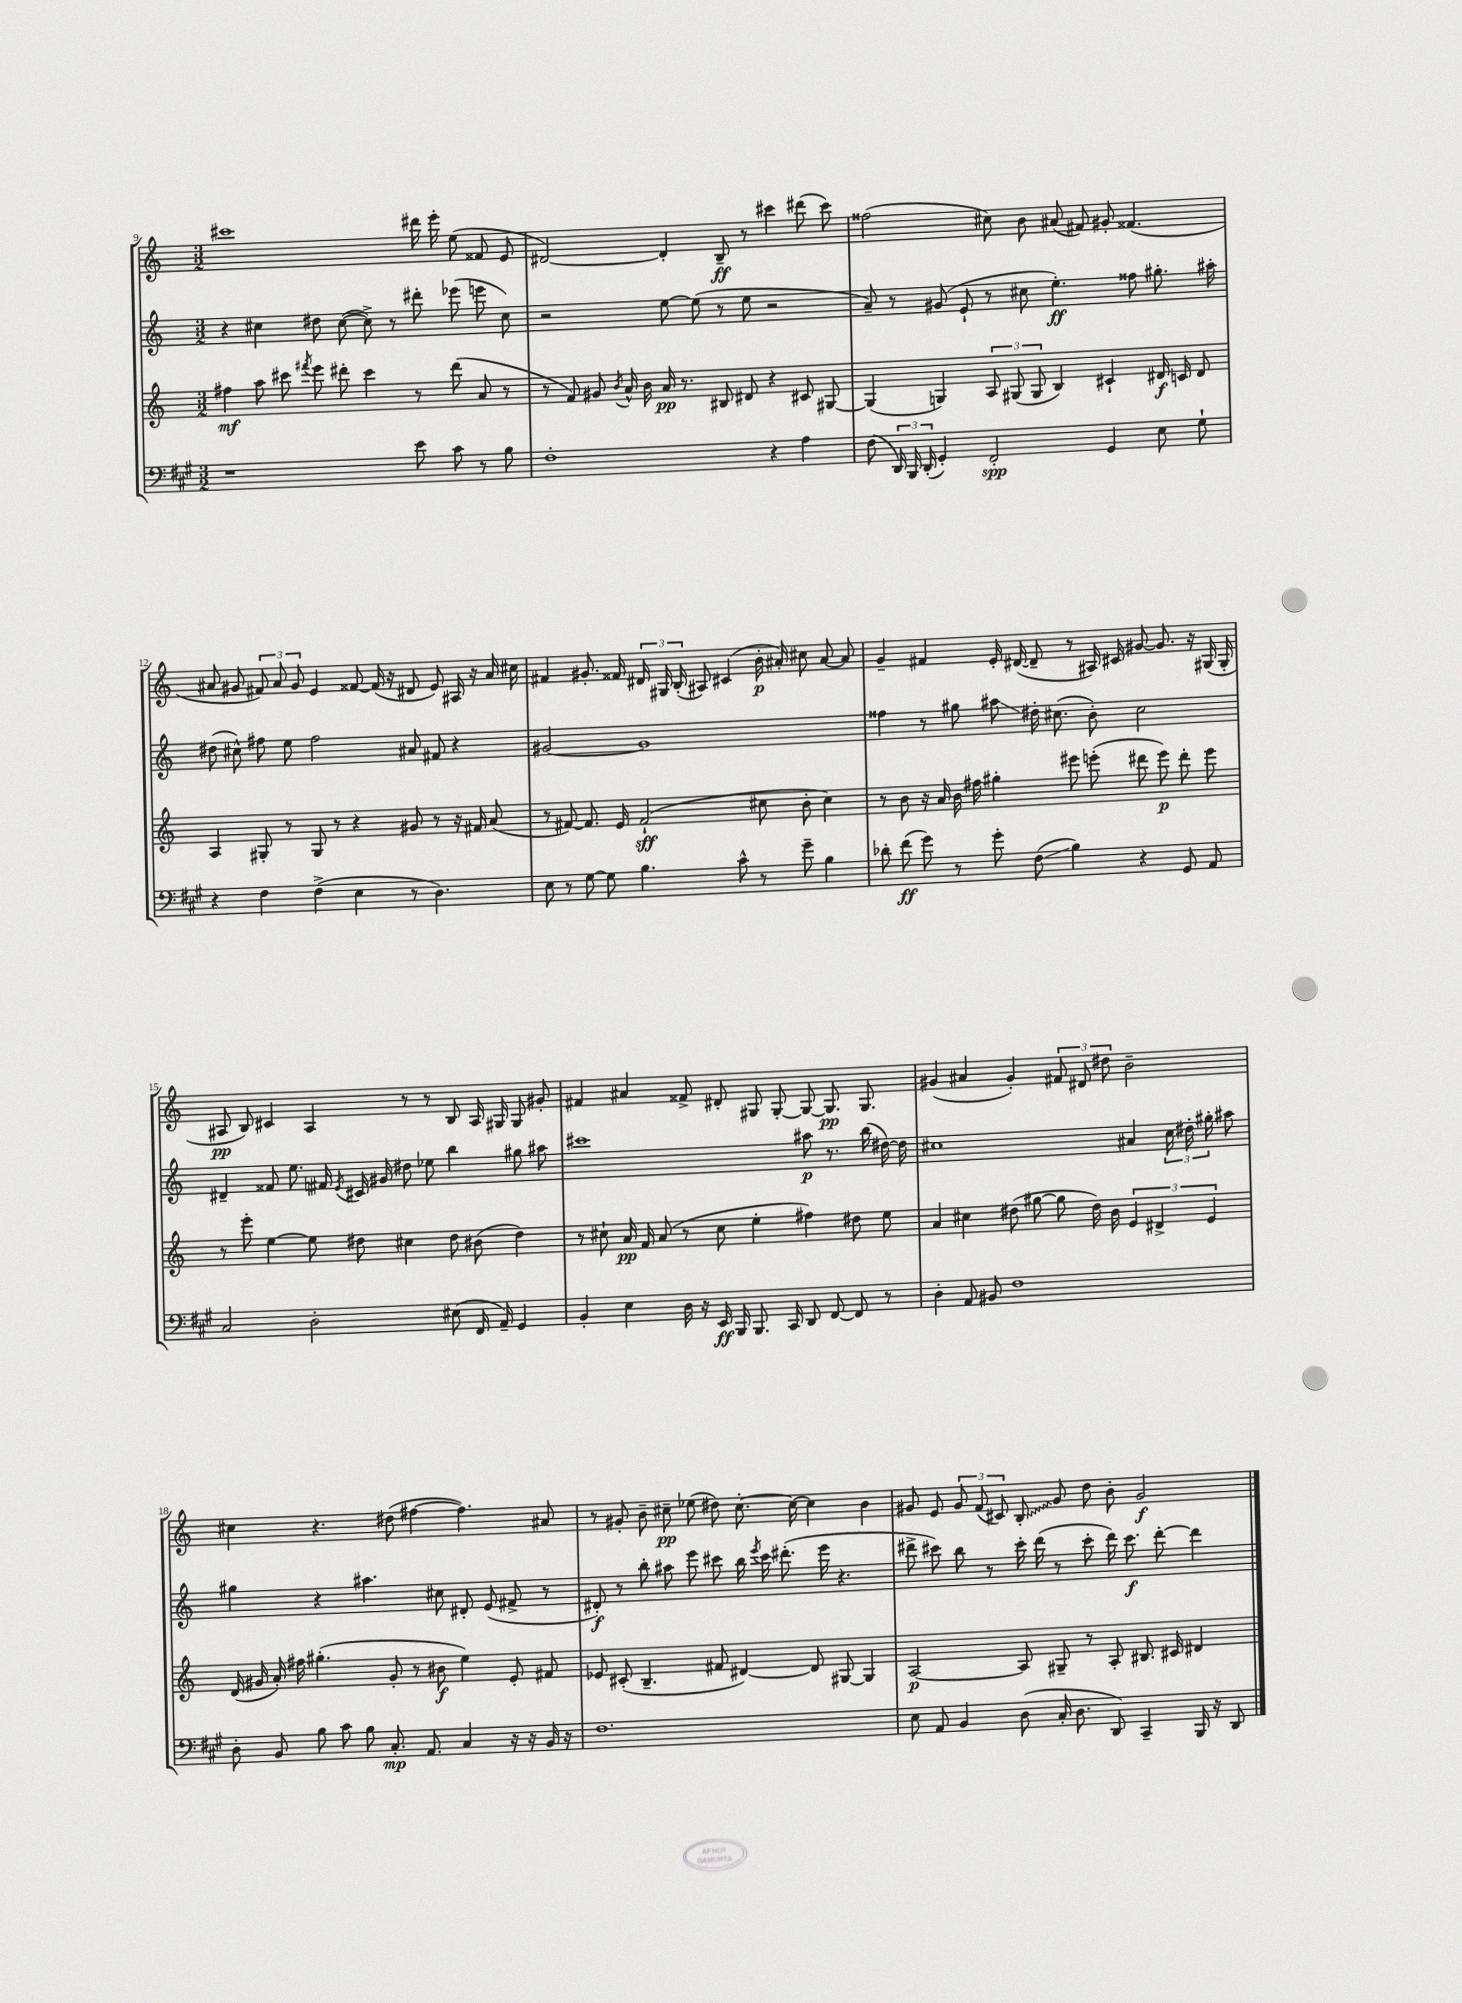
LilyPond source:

<<
\new StaffGroup <<
\new Staff = "s0" {
    \clef treble \key c \major \numericTimeSignature \time 3/2
    \autoBeamOff cis'''1 dis'''16 e'''16-. e''8( fisis'8 e'8 |
    dis'2~) dis'4-. b8--\ff r8 cis'''4 dis'''8( cis'''8) |
    fisis''2( cis''8) b'8 ais'8( fis'8) gis'8-. fisis'4.( |
    ais'8 gis'8 \tuplet 3/2 { fis'8) ais'8 gis'8 } e'4 fisis'8~ fisis'16( r16 dis'8 e'8) ais16 r16 ais'16 cis''16 |
    fis'4 gis'8.-. fisis'16 \tuplet 3/2 { dis'16 gis16 b16-.( } ais8) cis'4( b'16-.\p ais'16-.) cis''8 ais'8~ ais'8 |
    g'4-- fis'4 e'16-. dis'16~( dis'8-- r8 ais16) cis'16 gis'8~ gis'8. r16 gis16( gis16-. |
    ais8\pp b8) cis'4 ais4 r8 r8 b8 ais16 gis16 gis8 gis'8-. |
    fis'4 ais'4 fisis'8-> dis'8-. gis8 gis8~-. gis8~ gis8.\pp gis8. |
    gis'4( ais'4 gis'4-.) \tuplet 3/2 { fis'8 dis'8 dis''8 } b'2-- |
    cis''4 r4. dis''8( fis''4~ fis''4.) ais'8 |
    r8 gis'8-. b'8-- cis''8--\pp ees''8( dis''8) cis''8.~-. cis''16~ cis''4 b'4 |
    gis'8 e'8 \tuplet 3/2 { gis'8 f'8( cis'8) } \once \override Glissando.style = #'zigzag b8-.\glissando gis'8 d''8 b'8-. gis'2\f \bar "|." |
}
\new Staff = "s1" {
    \clef treble \key c \major \numericTimeSignature \time 3/2
    \autoBeamOff r4 cis''4 dis''8 cis''8~( cis''8->) r8 dis'''8-. ees'''8( e'''8 cis''8) |
    r2 e''8~ e''8( r8 e''8 r2 |
    a'8--) r8 gis'8( e'8-! r8 cis''8 e''4.-.\ff) fisis''8 gis''8.-. ais''16-. |
    dis''8( cis''8-^) fis''8 e''8 fis''2 ais'8 fis'8 r4 |
    gis'2~ gis'1 |
    fisis''4 r8 gis''8 ais''8\glissando dis''16-. cis''8.( b'8-.) cis''2 |
    dis'4-- fisis'8 e''8. fis'16 \acciaccatura { e'8 } cis'16 gis'16 dis''8 ees''8 b''4 gis''8 ais''8 |
    cis'''1 ais''8\p r8. b''16( dis''16~) dis''16 |
    cis''1 ais'4 \tuplet 3/2 { cis''16 dis''16-. gis''16-. } ais''8 |
    gis''4 r4 ais''4. cis''8 dis'8-. e'8( fis'8-> r8 |
    dis'8-.\f) r8 b''8-. ais''8 e'''8 cis'''8 b''16 \acciaccatura { e'''8 } cis'''16 dis'''8.-.( e'''16 r4. |
    dis'''8-> cis'''8) b''8 r8 cis'''16-. dis'''16( r8 cis'''8-. dis'''16) cis'''8.\f dis'''8~-. dis'''4 \bar "|." |
}
\new Staff = "s2" {
    \clef treble \key c \major \numericTimeSignature \time 3/2
    \autoBeamOff fis''4\mf a''8 cis'''8 \acciaccatura { fis'''8 } e'''8 dis'''8-. cis'''4 r8 dis'''8( a'8 r8 |
    r8 f'8) gis'8 \acciaccatura { b'8 } a'16-^ b'16 a'16\pp r8. bis8 dis'8 r4 cis'8 gis8~ |
    gis4( g4) \tuplet 3/2 { a8 gis8( gis8 } b4) cis'4-! dis'16\f c'16 dis'8 |
    a4 gis8-. r8 gis8 r8 r4 gis'8 r8 r16 fis'16 a'8( |
    r8 fis'8~) fis'8. e'16 fis'2-!\sff( cis''8 b'8-. cis''4) |
    r8 b'8 r16 a'16 b'16 fis''16 gis''4-. eis'''8 e'''8-.( dis'''8 e'''8\p) dis'''8-. e'''8 |
    r8 e'''8-. e''4~ e''8 dis''8 cis''4 dis''8 bis'8( dis''4) |
    r8 cis''8-! a'16\pp f'16 a'8( r8 cis''8 e''4-. fis''4) dis''8 e''8 |
    a'4 cis''4 dis''8( gis''8~ gis''8 dis''16) b'16 \tuplet 3/2 { e'4 dis'4-> e'4 } |
    d'16( gis'16 a'16-.) fis''16 gis''4.-.( gis'8-. r8 bis'8\f e''4) e'8-. fis'8 |
    ees'8 cis'8-.( b4.-- fis'8 dis'4~) dis'8 gis8~ gis4 |
    a2~\p a8 gis8-- r8 a8-. bis8. cis'16 dis'4 \bar "|." |
}
\new Staff = "s3" {
    \clef bass \key a \major \numericTimeSignature \time 3/2
    \autoBeamOff r1 e'8 cis'8 r8 b8 |
    fis1-. r4 a4 |
    fis8( \tuplet 3/2 { d,16) b,,16 d,16-.( } gis,4-.) fis,2-.\spp gis,4 e8 gis8-! |
    r4 fis4 fis4->( e4 r8 d4.) |
    e8 r8 gis8~ gis8 b4. cis'8-^ r8 gis'8-- b4 |
    des'8-. fis'8\ff( gis'8) r8 gis'8-. fis8\glissando( b4) r4 gis,8 a,8 |
    cis2 d2-. eis8( fis,16 a,16--) gis,4 |
    b,4-. e4 d16 r16 e,16\ff b,,16 b,,8. cis,16 d,8 fis,8~ fis,8 r8 |
    d4-. a,8 bis,8 fis1 |
    d8-. b,8 b8 cis'8 b8 cis8.-.\mp a,8. cis4 r16 r16 b,16 r16 |
    fis1. |
    e8 a,8 b,4 d8( cis16-. d8. d,8) cis,4-- b,,16 r16 d,8 \bar "|." |
}
>>
>>
\layout { \context { \Score currentBarNumber = #9 } }
